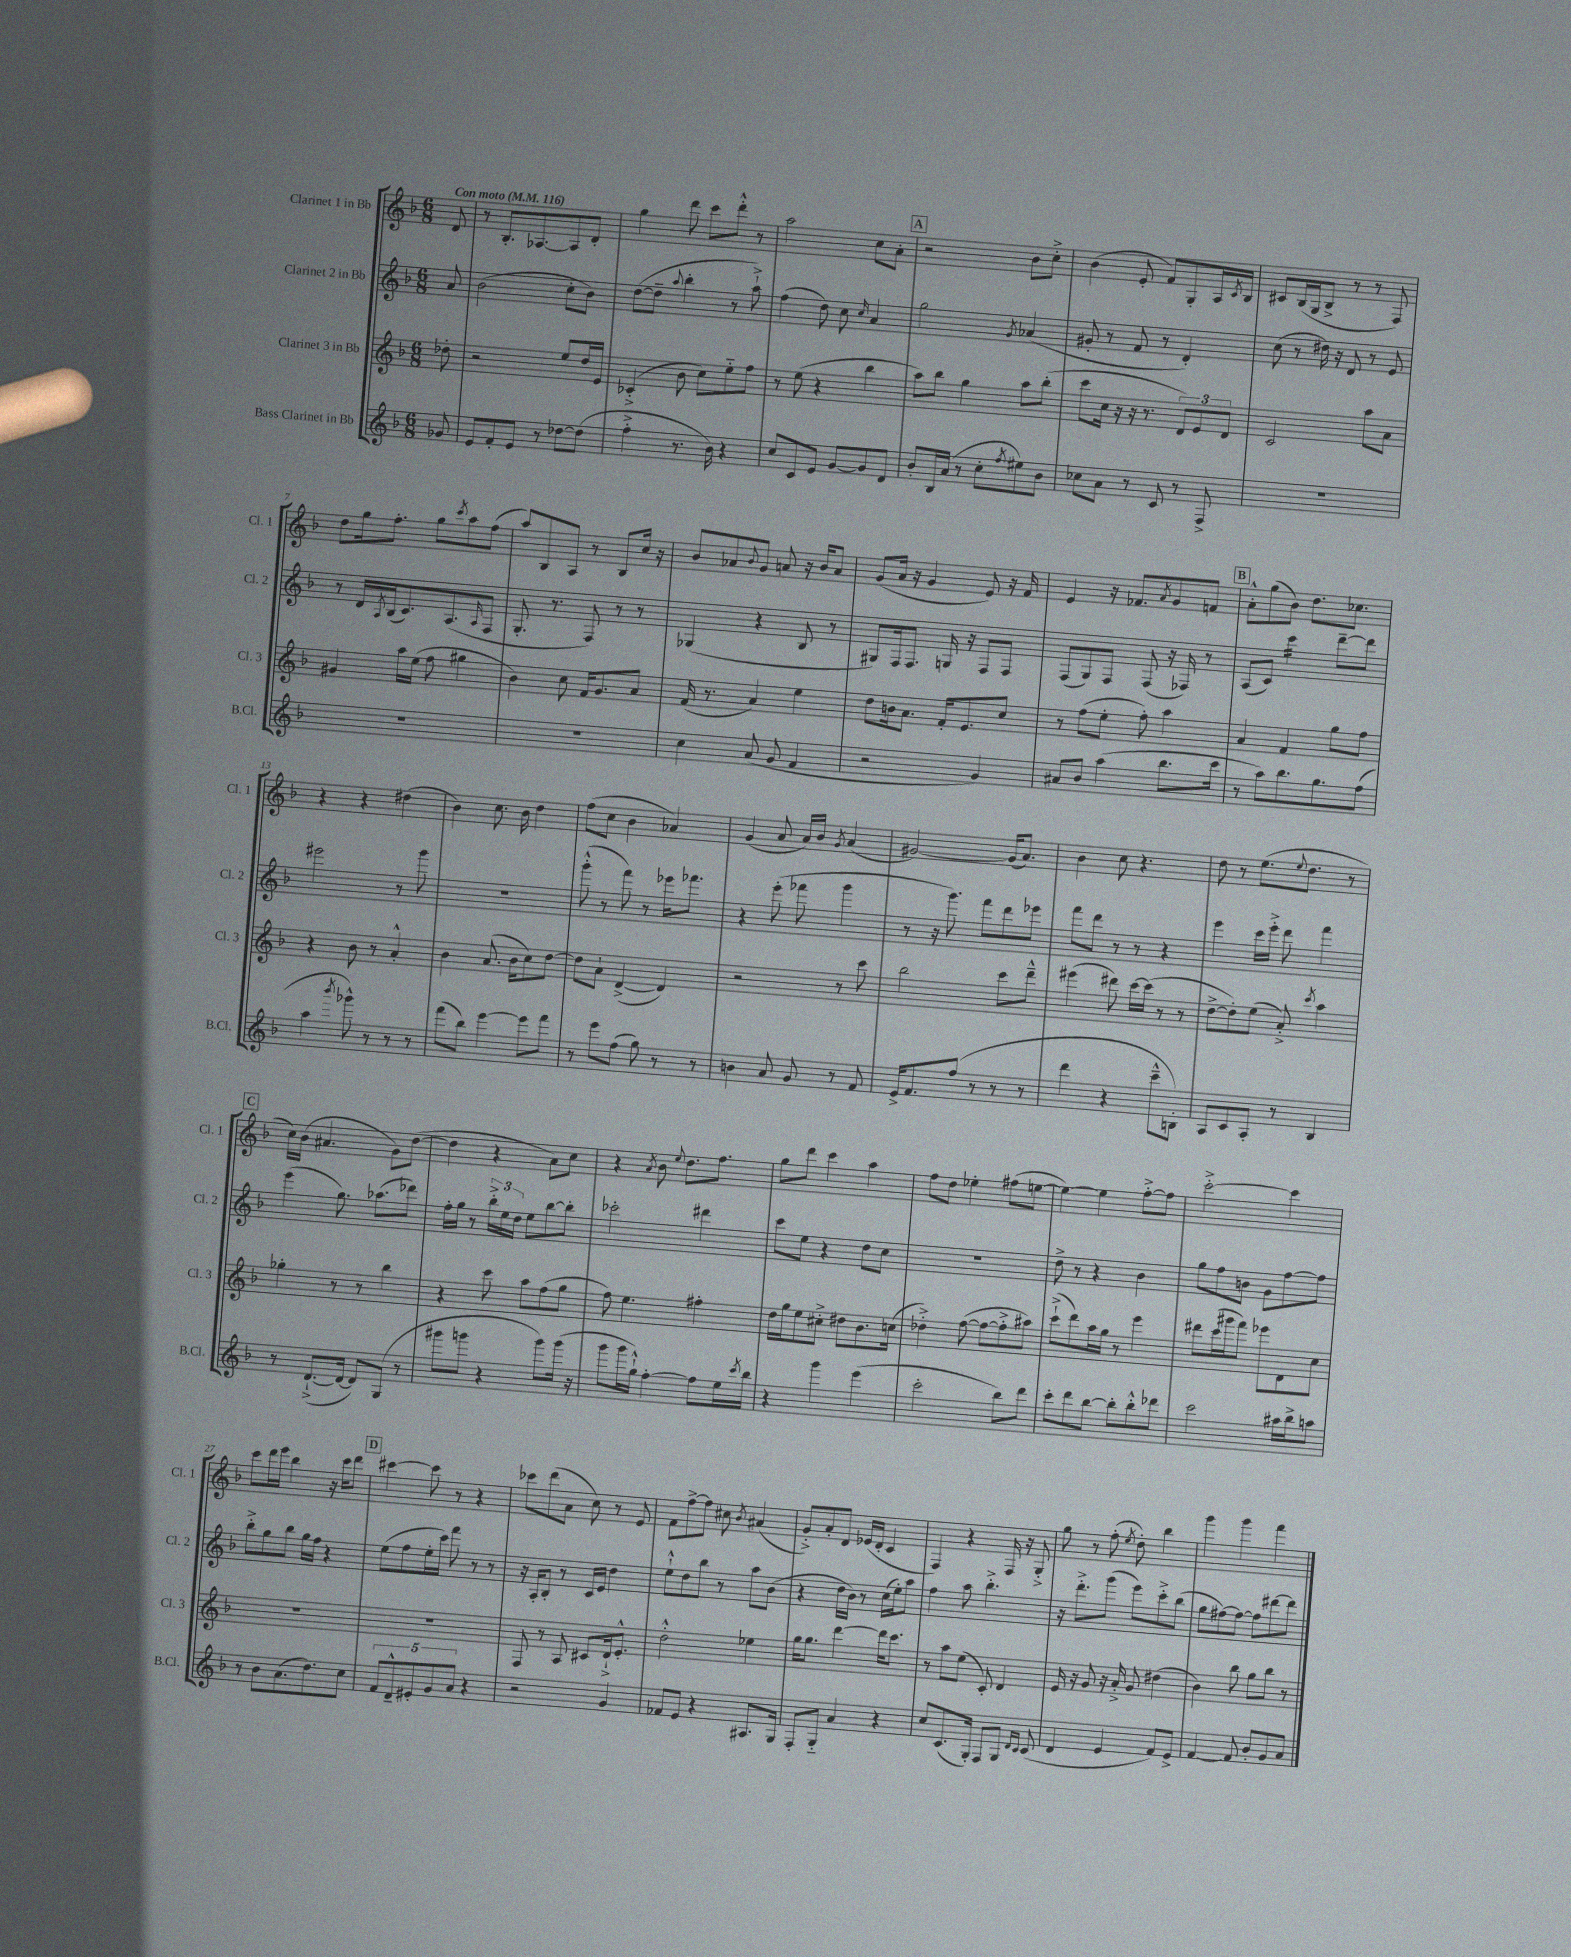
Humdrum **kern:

**kern	**kern	**kern	**kern
*part4	*part3	*part2	*part1
*staff4	*staff3	*staff2	*staff1
*I"Bass Clarinet in Bb	*I"Clarinet 3 in Bb	*I"Clarinet 2 in Bb	*I"Clarinet 1 in Bb
*I'B.Cl.	*I'Cl. 3	*I'Cl. 2	*I'Cl. 1
*clefG2	*clefG2	*clefG2	*clefG2
*k[b-]	*k[b-]	*k[b-]	*k[b-]
*M6/8	*M6/8	*M6/8	*M6/8
*MM116	*MM116	*MM116	*MM116
=	=	=	=
!	!	!	!LO:TX:a:B:t=Con moto
8g-X/	8dd-X'\	8a/	8d/
=1	=1	=1	=1
8e/L	2r	(2b-\	8r
8f'/	.	.	8.B-'/L
8e/J	.	.	.
.	.	.	[8.A-X/
8r	.	.	.
[8dd-X\L	8ee/L	8cc'\L	8A-/]
(8dd-\J]	16dd/L	8b-\J)	8d'/J
.	16e/JJ	.	.
=2	=2	=2	=2
4ff'^\	(4c-X'^/	([8dd\L	4gg\
.	.	8dd~\J]	.
.	.	8qqaa/	.
8.r	8b-\	4bb-'\	8ddd\
.	8cc\L)	.	8ccc\L
16b-\)	.	.	.
4r	8ee\	8r	8ddd'^^\J
.	8ff\J	8aa`^\)	8r
=3	=3	=3	=3
8cc/L	8r	(4ff\	2aa\
8c/	(8ee\	.	.
8e/J	4r	8dd\)	.
[8g/L	.	8cc\	.
.	.	16qqcc/	.
8g/]	4bb-\	4a/	8cc\L
8d/J	.	.	8a'\J
!!LO:REH:place=s1:t=A
=4	=4	=4	=4
8b-'/L	8aa\L)	2gg\	2r
16B-/L	8bb-\J	.	.
(16a/JJ	.	.	.
8r	4gg\	.	.
8cc'\L	.	.	.
8qff/	.	8qg/	.
8ee#X\)	8aa\L	(4a-X/	8b-\L
8b-\J	(8bb-'\J	.	8cc'^\J
=5	=5	=5	=5
8cc-X\L	8ccc\L	8g#X'/	(4b-\
8a\J	16cc\Jk	8r	.
.	16r	.	.
8r	16r	8f/	8e'/
.	8.r	.	.
8c/	.	8r	8f/L)
8r	12d/L)	4d'/)	8G'/
.	12e/	.	.
8F^/	.	.	16A/L
.	12d/J	.	.
.	.	.	8qc/
.	.	.	16B-/JJ
=6	=6	=6	=6
2.r	2c/	(8cc\	8c#X/L
.	.	8r	(16B-/L
.	.	.	16G/J
.	.	16dd#X\)	8B-^/J
.	.	16r	.
.	.	8d/	8r
.	8aa\L	8r	8r
.	8a\J	8e/	8F/)
!!LO:LB:g=z
=7	=7	=7	=7
2.r	4g#X/	8r	8dd\L
.	.	16d/LL	16gg\k
.	.	8qA/	.
.	.	(16B-/J	8.ff'\J
.	16aa\LL	8.c/)	.
.	(16ee\JJ	.	.
.	8ff\	.	8gg\L
.	.	(8.A/	.
.	.	.	8qccc/
.	4gg#X\	.	8aa\
.	.	16qqA/	.
.	.	8F/J	(8ff\J
=8	=8	=8	=8
2.r	4b-\)	8.G'/	8aa/L)
.	.	.	8B-/
.	.	8.r	.
.	8cc\	.	8A/J
.	16f/KL	8F/)	8r
.	8.g/	.	.
.	.	8r	8B-/L
.	8a/J	8r	16cc/Jk
.	.	.	16r
=9	=9	=9	=9
4cc\	(16f/	(4G-X/	8b-/L
.	8.r	.	.
.	.	.	8a-X/
.	.	.	8qqb-/
(8a/	4a/)	4r	8g/J
8g/	.	.	8an/
4f/	4ee\	8B-/	16r
.	.	.	16b-/KL
.	.	8r	8a/J
=10	=10	=10	=10
2r	8dd\L	8G#X/L)	(8g/L
.	16bn\k	16F/k	16a/Jk
.	8.a\J	8.F/J	16r
.	.	.	4g/
.	16f'/KL	16Gn/	.
.	8.e/	16r	.
4g/)	.	8F/L	8e/)
.	8cc/J	8F/J	16r
.	.	.	16f/
=11	=11	=11	=11
8a#X/L	8r	(8F/L	4e/
8b-/J	(8ff\L	8G/)	.
(4aa\	8ee'\J	8F/J	16r
.	.	.	8.f-X/L
.	8ff'\)	(8F/	.
.	.	.	8qa/
8.bb-\L	4aa\	16r	8g/
.	.	16F-X/)	.
.	.	8r	8fn/J
16ccc\Jk	.	.	.
!!LO:REH:place=s1:t=B
=12	=12	=12	=12
8r	4a/	(8A/L	8a'^^\L
8aa\L)	.	8c/J)	(8gg\
*	*	*tremolo	*
8.bb-\	4f/	16ccc\LL	8b-\J)
.	.	16ccc\	.
.	.	16ccc\	8.dd\L
8.gg\	.	16ccc\JJ	.
*	*	*Xtremolo	*
.	8gg\L	[8ddd~\L	.
.	.	.	8.cc-X\J
(8ff\J	8ff\J	8ddd\J]	.
!!LO:LB:g=z
=13	=13	=13	=13
4aa\	4r	2eee#X\	4r
8qbbb-/	.	.	.
8ggg-X^^\)	8b-\	.	4r
8r	8r	.	.
8r	4a'^^/	8r	(4dd#X\
8r	.	8ggg\	.
=14	=14	=14	=14
(8fff\L	4b-\	2.r	4b-\)
8bb-\J)	.	.	.
[4eee\	(8.a/	.	8.cc\
.	16b-\KL	.	16b-\
8eee\L]	8cc\)	.	4dd\
8fff\J	[8dd\J	.	.
=15	=15	=15	=15
8r	8dd\L]	(8ggg'^^\	(8ff\L
8eee\L	8a`\J	8r	8cc\J
(8ff\J	([4d^/	8fff\)	4b-\
8gg\)	.	8r	.
8r	4d/])	16eee-X\KL	4a-X/)
.	.	8.fff-X\J	.
8r	.	.	.
=16	=16	=16	=16
4bn\	2r	4r	(4g/
8a/	.	(8eee'\	8a/
8g/	.	8fff-X\	16a/LL)
.	.	.	16b-/JJ
.	.	.	8qg/
8r	8r	4ggg\	(4a/
8f/	8ccc\	.	.
=17	=17	=17	=17
16e^/KL	2bb-\	8r	[2g#X/)
8.f/	.	.	.
.	.	16r	.
.	.	8.ggg\)	.
(8ff/J	.	.	.
8r	.	8fff\L	.
8r	8ccc\L	8ddd\	(16g#/KL]
.	.	.	8.a/J)
8r	8ddd~^^\J	8eee-X\J	.
=18	=18	=18	=18
4ddd\	(4eee#X\	8fff\L	4b-\
.	.	8ddd\J	.
4r	8ddd#X\)	8r	8cc\
.	[16ccc\LL	8r	4.r
.	(16ccc\JJ]	.	.
8ccc~^^\L	8r	4r	.
8Bn'\J)	8r	.	.
=19	=19	=19	=19
8A/L	[8dd^\L	4eee\	8dd\
8c/	8dd'\])	.	8r
8A'/J	(8ee\J	16ccc\LL	(8.ee\L
.	.	16eee'^\JJ	.
8r	8a'^/)	8ddd\	.
.	.	.	8qqee/
.	.	.	8.dd\J
.	8qccc/	.	.
4B-/	4aa\	4fff\	.
.	.	.	8r
!!LO:LB:g=z
!!LO:REH:place=s1:t=C
=20	=20	=20	=20
8r	4gg-X'\	(4eee\	16cc\LL)
.	.	.	(16b-\JJ
([8.d`^/L	.	.	4.a#X/
.	8r	8.gg\)	.
16d/Jk_	.	.	.
8d/L])	8r	.	.
.	.	(8.aa-X\L	.
(8G/J	4bb-\	.	8g\L)
8r	.	8ddd-X\J)	([8dd\J
=21	=21	=21	=21
8ggg#X\L	4r	16ff'\LL	4dd\]
.	.	16gg\JJ	.
8gggn\J	.	8r	.
4r	8ccc\	24bb-'^\LL	4r
.	.	24ee\	.
.	.	24dd\JJ	.
.	8aa\L	8ee\L	.
8ggg\L)	(8ff\	[8bb-\	8a\L)
(16ggg\Jk	8gg\J	8bb-'\J]	8cc\J
16r	.	.	.
=22	=22	=22	=22
8ggg\L	8ff\)	2ccc-X'\	4r
16ggg\L	4.ee\	.	.
16gg`^^\JJ)	.	.	.
.	.	.	8qa/
[4ff'\	.	.	8b-\
.	.	.	8qqee/
.	.	.	8.dd\L
8ff\L]	4ff#X'\	4ddd#X\	.
.	.	.	8.ff\J
16ee\L	.	.	.
8qccc/	.	.	.
16bb-\JJ	.	.	.
=23	=23	=23	=23
4r	16dd\LL	8ccc\L	8gg\L
.	16gg\J	.	.
.	8ee\	8ee\J	8ddd\J
4ggg\	8cc#X'^\J	4r	4ccc\
.	8dd#X\L	.	.
(4eee\	8.b-\	8dd\L	4aa\
.	.	8cc\J	.
.	(16ccn\Jk	.	.
=24	=24	=24	=24
2ccc'\	4dd-X'^\)	2.r	8ff\L
.	.	.	8dd\J
.	([8ff\	.	4ee-X'\
.	8ff\L_	.	.
8bb-\L)	8ff'^\]	.	(8ff#X\L
8ddd\J	8aa#X\J)	.	[8een\J
=25	=25	=25	=25
8ccc'\L	(8ccc`^\L	8dd^\	4ee\_)
8ddd\	8ddd\)	8r	.
[8bb-\J	16aa\L	4r	4ee\]
.	16gg\JJ	.	.
8bb-'\L]	8r	.	.
8bb-'^^\	4eee\	4b-\	[8ff'^\L
8ddd-X\J	.	.	8ff\J]
=26	=26	=26	=26
2ccc\	8ddd#X\L	8gg\L	[2ccc'^\
.	(16ccc\L	8ff\	.
.	16ggg#X\J	.	.
.	8fff\J)	8bn\J	.
.	8eee-X\L	8g\L	.
16aa#X\LL	8d\	[8ff\	4ccc\]
16bb-^\J	.	.	.
8aan\J	8cc\J	8ff\J]	.
!!LO:LB:g=z
=27	=27	=27	=27
8r	2.r	8bb-'^\L	8ccc\L
8b-\L	.	8gg\	16ddd\L
.	.	.	16eee\JJ
(8.a\	.	8bb-\J	4bb-\
.	.	16gg\LL	.
8.dd\)	.	16ff\JJ	.
.	.	4r	16r
.	.	.	16ccc\KL
8cc\J	.	.	8ddd\J
!!LO:REH:place=s1:t=D
=28	=28	=28	=28
10f/L	2.r	(8ee\L	[4ccc#X\
10d~^^/	.	.	.
.	.	8ff\	.
10e#X'/	.	.	.
.	.	16ee'\L	8ccc#\]
10g/	.	.	.
.	.	16ccc\JJ)	.
.	.	8fff\	8r
10a/J	.	.	.
4r	.	8r	4r
.	.	8r	.
=29	=29	=29	=29
2r	8F/	16r	8ccc-X\L
.	.	16A'/KL	.
.	8r	8B-'/J	(8ddd\
.	8A/	8r	8a\J
.	8c#X/L	16c/LL	8cc\)
.	.	16e/JJ	.
4g/	16d`^/k	4dd\	8r
.	8.e'^^/J	.	.
.	.	.	8e/
=30	=30	=30	=30
8f-X/L	2dd'^^\	8ee`^^\L	8f\L
8e/J	.	8dd\	[8ff^\
4r	.	8bb-\J	8ff\J]
.	.	8r	8cc#X\
.	.	.	8qb-/
8.A#X/L	4ee-X\	8aa\L	(4a#X/
.	.	(8b-\J	.
16G/Jk	.	.	.
=31	=31	=31	=31
8F'/L	16gg\KL	4r	8g'^/L)
.	8.gg\J	.	.
8G/J	.	.	8a'/
4a/	[4ddd\	16dd\LL	8d/J
.	.	16b-\JJ)	.
.	.	8r	(16e-X/LL
.	.	.	16d'/JJ
4r	16ddd\KL]	(16cc\LL	4c/
.	8.ccc\J	16ee'\J)	.
.	.	8aa\J	.
=32	=32	=32	=32
8cc/L	8r	4ff\	4F/)
(8.c/	8aa\L	.	.
.	(8ee\J	8aa\	4r
16G'/Jk)	.	.	.
8F/L	8c'/)	4.bb-'^\	.
8G/J	4d/	.	16F/
.	.	.	16r
16qqd/LL	.	.	.
16qqc/JJ	.	.	.
(8c/	.	.	8G'^/
=33	=33	=33	=33
4d/	16e/	16r	8gg\
.	16r	8.ddd'^\L	.
.	8g/	.	8r
4e/	16r	(8ggg\J	(8ff'\
.	16a'^/	.	.
.	.	.	8qee/
.	8g/	8eee\L)	8dd'\)
8f/L)	(4dd#X\	8ccc'^\	4bb-\
8e^/J	.	(8bb-\J	.
=34	=34	=34	=34
[4f/	4b-\)	8gg\L	4ggg\
.	.	[8ff#X\)	.
8f/]	8bb-\	8ff#\J_	4ggg\
8b-'/L	8gg\L	8ff#\L]	.
8g/	8bb-\J	[8ddd#X\	4fff\
8a/J	8r	8ddd#\J]	.
==	==	==	==
*-	*-	*-	*-
